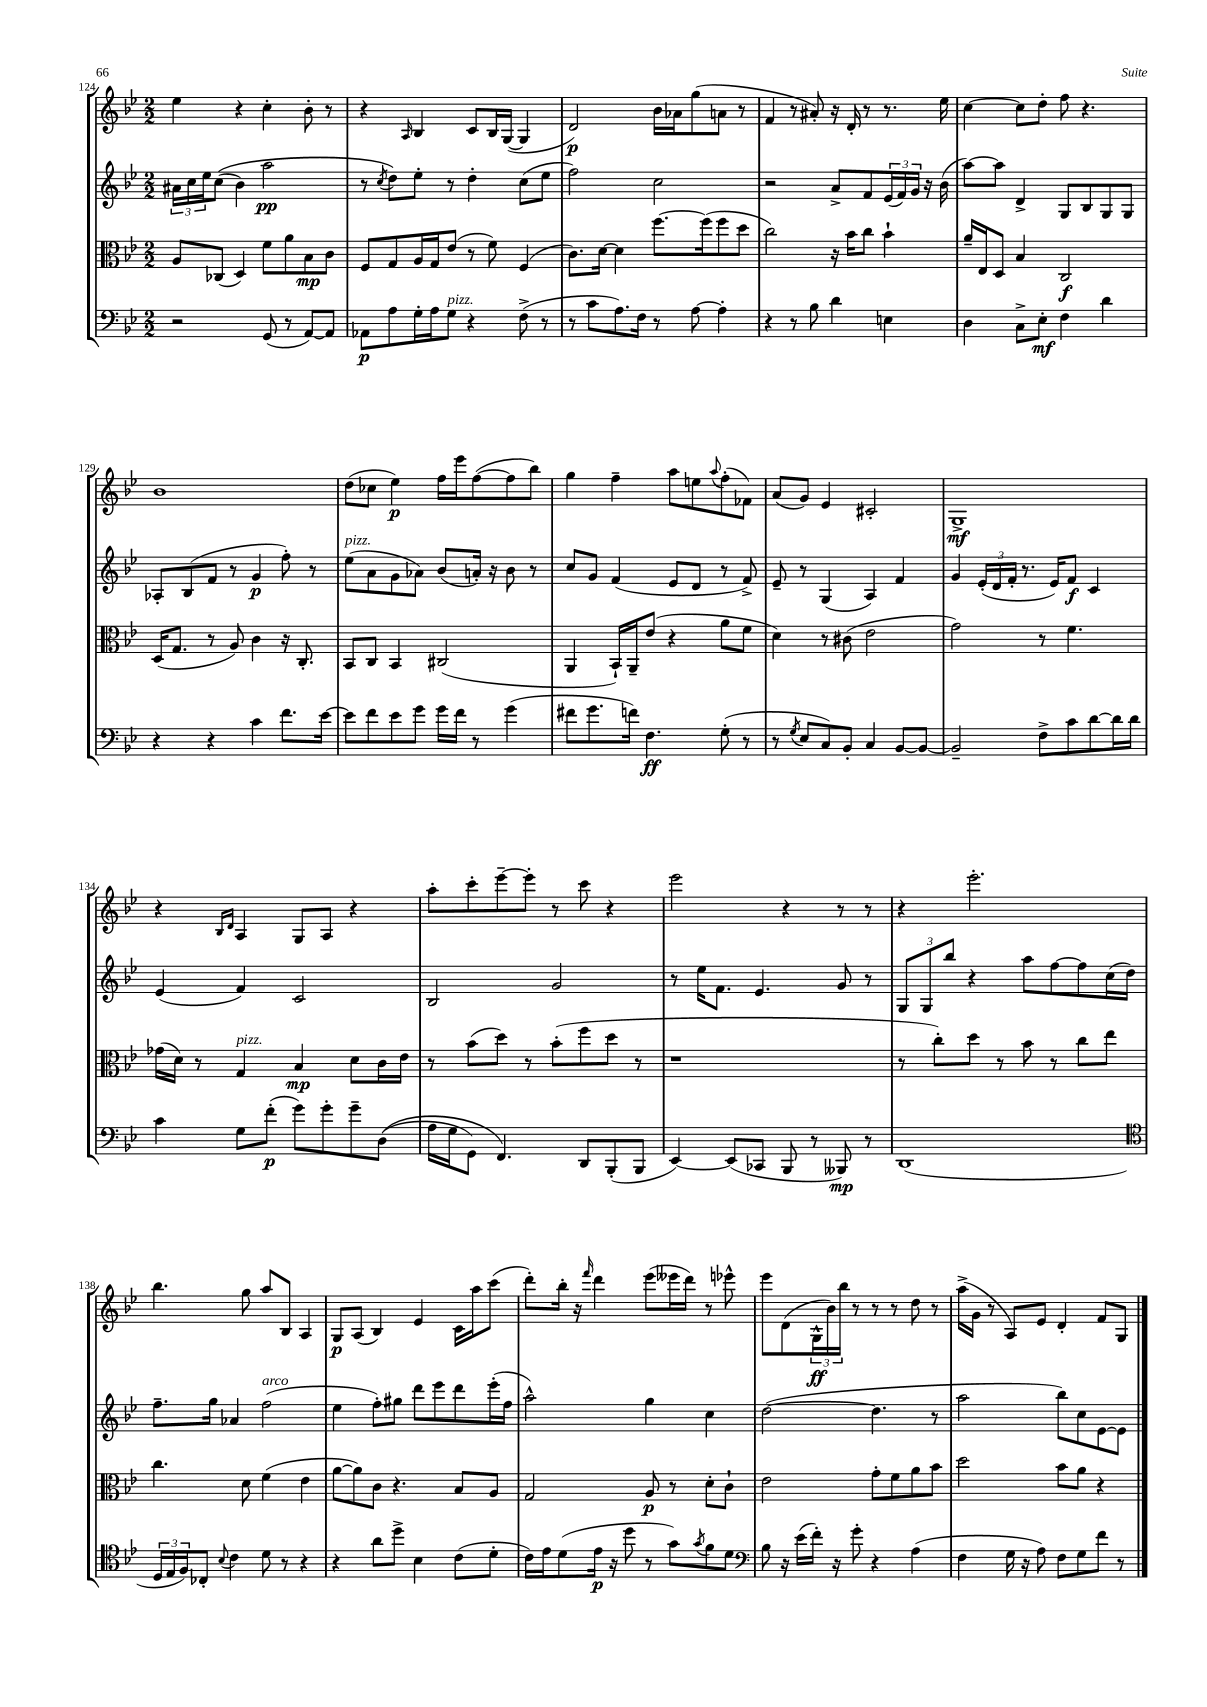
<<
\new StaffGroup <<
\new Staff = "s0" {
    \clef treble \key bes \major \numericTimeSignature \time 2/2
    ees''4 r4 c''4-. bes'8-. r8 |
    r4 \grace { a16 } bes4 c'8 bes16 g16~( g4 |
    d'2\p) bes'16 aes'16 g''8( a'8 r8 |
    f'4 r8 ais'8-.) r16 d'16-. r8 r8. ees''16 |
    c''4~ c''8 d''8-. f''8 r4. |
    bes'1 |
    d''8( ces''8 ees''4\p) f''16 ees'''16 f''8~( f''8 bes''8) |
    g''4 f''4-- a''8 e''8 \appoggiatura { a''8 } f''8-.( fes'8) |
    a'8( g'8) ees'4 cis'2-. |
    g1->\mf |
    r4 \grace { bes16 d'16 } a4 g8 a8 r4 |
    a''8-. c'''8-. ees'''8~-- ees'''8-. r8 c'''8 r4 |
    ees'''2 r4 r8 r8 |
    r4 ees'''2.-. |
    bes''4. g''8 a''8 bes8 a4 |
    g8\p a8( bes4) ees'4 c'16 a''16 c'''8( |
    d'''8-.) bes''16-. r16 \grace { f'''16 } d'''4 ees'''8( eeses'''16 d'''16) r8 ees'''8-^ |
    ees'''8 d'8( \tuplet 3/2 { g16-^\ff bes'16) bes''16 } r8 r8 r8 d''8 r8 |
    a''16->( g'16 r8 a8) ees'8 d'4-. f'8 g8 \bar "|." |
}
\new Staff = "s1" {
    \clef treble \key bes \major \numericTimeSignature \time 2/2
    \tuplet 3/2 { ais'16 c''16 ees''16 } c''8(\( bes'4) a''2\pp |
    r8 \acciaccatura { c''8 } d''8\) ees''8-. r8 d''4-. c''8( ees''8 |
    f''2) c''2 |
    r2 a'8-> f'8 \tuplet 3/2 { ees'16( f'16) g'16 } r16 bes'16( |
    a''8~) a''8 d'4-> g8 bes8 g8 g8 |
    aes8-. bes8( f'8 r8 g'4\p f''8-.) r8 |
    ees''8^\markup { \italic "pizz." }( a'8 g'8 aes'8) bes'8( a'16-.) r16 bes'8 r8 |
    c''8 g'8 f'4( ees'8 d'8 r8 f'8->) |
    ees'8-- r8 g4( a4) f'4 |
    g'4 \tuplet 3/2 { ees'16-.( d'16 f'16-. } r8. ees'16) f'8\f c'4 |
    ees'4( f'4) c'2 |
    bes2 g'2 |
    r8 ees''16 f'8. ees'4. g'8 r8 |
    \tuplet 3/2 { g8 g8 bes''8 } r4 a''8 f''8~ f''8 c''16( d''16) |
    f''8.-- g''16 aes'4 f''2^\markup { \italic "arco" }( |
    ees''4 f''8-.) gis''8 d'''8 ees'''8 d'''8 ees'''16-.( f''16 |
    a''2-^) g''4 c''4 |
    d''2~( d''4. r8 |
    a''2 bes''8) c''8 ees'8~ ees'8 \bar "|." |
}
\new Staff = "s2" {
    \clef alto \key bes \major \numericTimeSignature \time 2/2
    a8 ces8( d4) f'8 a'8 bes8\mp c'8 |
    f8 g8 a16 g16 ees'8( r8 f'8) f4( |
    c'8.) d'16~ d'4 f''8.~ f''16( f''8 d''8 |
    c''2) r16 bes'16 c''8 bes'4-! |
    a'16-- ees16 d8 bes4 c2\f |
    d16( g8. r8 a8) c'4 r16 c8.-. |
    bes,8 c8 bes,4 cis2( |
    a,4 bes,16-!) a,16-- ees'8( r4 a'8 f'8 |
    d'4) r8 cis'8( ees'2 |
    g'2) r8 f'4. |
    ges'16( d'16) r8 g4^\markup { \italic "pizz." } bes4\mp d'8 c'16 ees'16 |
    r8 bes'8( d''8) r8 bes'8-.( f''8 d''8 r8 |
    r1 |
    r8 c''8-.) d''8 r8 bes'8 r8 c''8 ees''8 |
    c''4. d'8 f'4( ees'4 |
    a'8~ a'8) c'8 r4. bes8 a8 |
    g2 a8\p r8 d'8-. c'8-! |
    ees'2 g'8-. f'8 a'8 bes'8 |
    d''2 bes'8 a'8 r4 \bar "|." |
}
\new Staff = "s3" {
    \clef bass \key bes \major \numericTimeSignature \time 2/2
    r2 g,8( r8 a,8~) a,8 |
    aes,8\p a8 g16-. a16 g8^\markup { \italic "pizz." } r4 f8->( r8 |
    r8 c'8 a8.) f16 r8 a8~ a4-. |
    r4 r8 bes8 d'4 e4 |
    d4 c8-> ees8-.\mf f4 d'4 |
    r4 r4 c'4 f'8. ees'16~ |
    ees'8 f'8 ees'8 g'8 g'16 f'16 r8 g'4( |
    fis'8 g'8. f'16) f4.\ff g8-.( r8 |
    r8 \acciaccatura { g8 } ees8 c8) bes,8-. c4 bes,8~ bes,8~ |
    bes,2-- f8-> c'8 d'8~ d'16 d'16 |
    c'4 g8 f'8-.\p( g'8) g'8-. g'8-- d8(\( |
    a16 g16 g,8) f,4.\) d,8 bes,,8-.( bes,,8 |
    ees,4~) ees,8( ces,8 bes,,8 r8 beses,,8\mp) r8 |
    d,1( |
    \clef tenor \tuplet 3/2 { d16 ees16 f16) } ces8-. \appoggiatura { bes8 } c'4 d'8 r8 r4 |
    r4 a'8 d''8-> bes4 c'8( d'8-. |
    c'16) ees'16 d'8( ees'16\p r16 d''8 r8 g'8) \acciaccatura { g'8 } f'8 d'8 |
    \clef bass bes8 r16 ees'16( f'16-.) r16 g'8-. r4 a4( |
    f4 g16 r16 a8) f8 g8 f'8 r8 \bar "|." |
}
>>
>>
\layout { \context { \Score currentBarNumber = #124 } }
